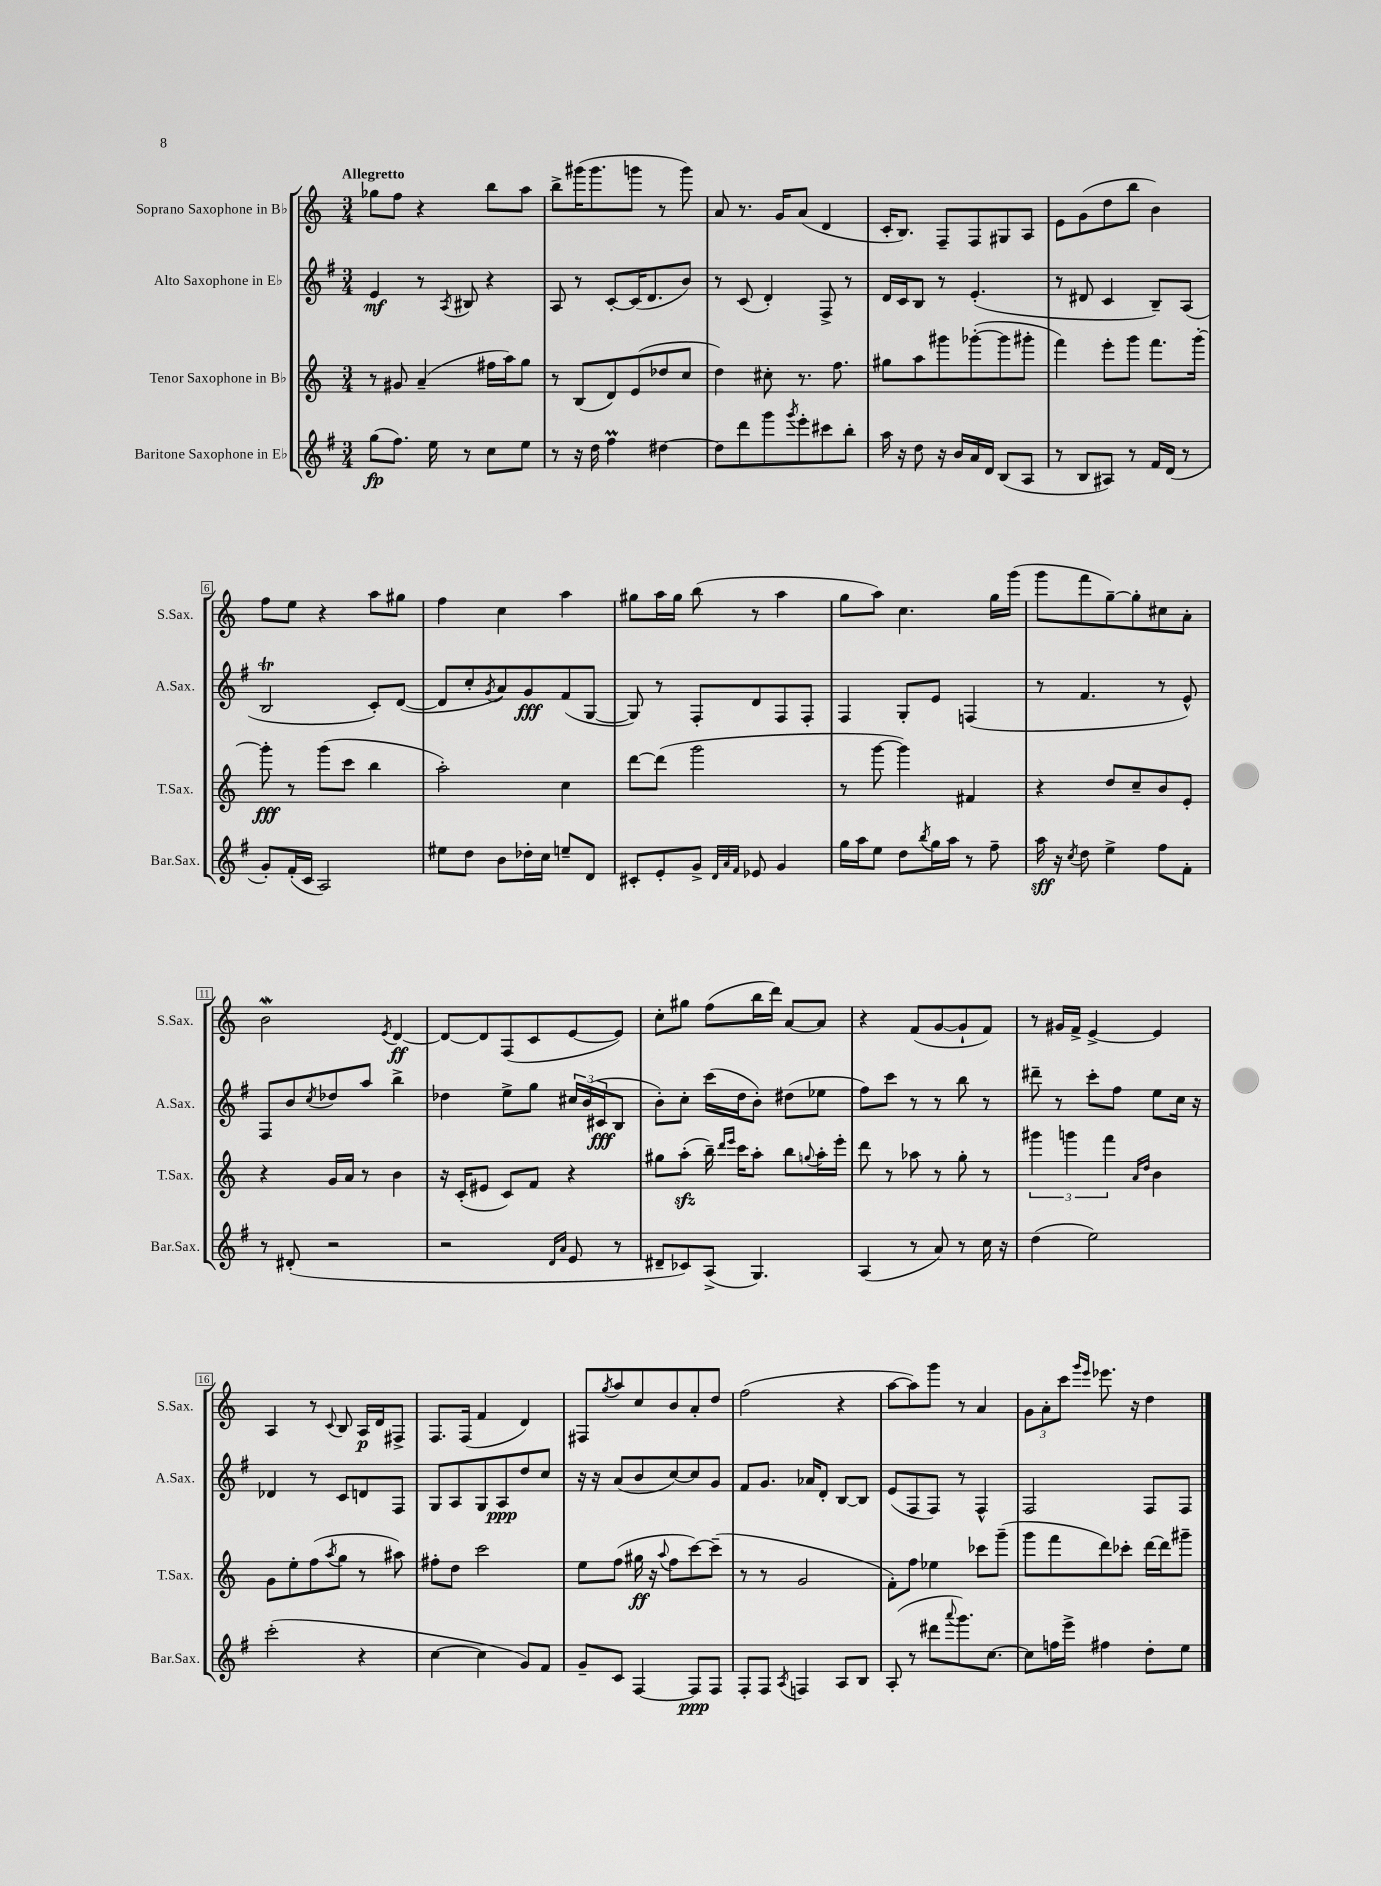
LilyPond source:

<<
\new StaffGroup <<
\new Staff = "s0" \with { instrumentName = "Soprano Saxophone in Bb" shortInstrumentName = "S.Sax." } {
    \clef treble \key c \major \numericTimeSignature \time 3/4 \tempo "Allegretto"
    ges''8 f''8 r4 b''8 a''8 |
    b''8-> gis'''16( gis'''8. g'''8 r8 g'''8) |
    a'8 r8. g'16 a'8( d'4 |
    c'16-. b8.) f8-- f8 gis8 a8 |
    e'8 g'8( d''8 b''8 b'4) |
    f''8 e''8 r4 a''8 gis''8 |
    f''4 c''4 a''4 |
    gis''8 a''16 gis''16 b''8( r8 a''4 |
    g''8 a''8) c''4. g''16 g'''16( |
    g'''8 f'''8 g''8~--) g''8-. cis''8 a'8-. |
    b'2\mordent \acciaccatura { e'8 } d'4~\ff |
    d'8~ d'8 f8( c'8 e'8~ e'8) |
    c''8-. gis''8 f''8( b''16 d'''16) a'8~ a'8 |
    r4 f'8( g'8~ g'8-! f'8) |
    r8 gis'16 f'16-> e'4~-> e'4 |
    a4 r8 \appoggiatura { c'8 } b8 a16\p d'16 fis8-> |
    f8. f16( f'4 d'4) |
    fis8 \acciaccatura { g''8 } a''8 c''8 b'8 a'8-. d''8 |
    f''2( r4 |
    a''8~ a''8) g'''8 r8 a'4 |
    \tuplet 3/2 { g'8 a'8-. c'''8 } \grace { g'''16 e'''16 } ees'''8. r16 d''4 \bar "|." |
}
\new Staff = "s1" \with { instrumentName = "Alto Saxophone in Eb" shortInstrumentName = "A.Sax." } {
    \clef treble \key g \major \numericTimeSignature \time 3/4
    e'4\mf r8 \acciaccatura { a8 } bis8 r4 |
    a8 r8 c'8~-. c'16( d'8. b'8) |
    r8 c'8( d'4-.) fis8-> r8 |
    d'16 c'16 b8 r8 e'4.-.( |
    r8 dis'8 c'4 b8--) a8( |
    b2\trill c'8-.) d'8~( |
    d'8 c''8-. \acciaccatura { g'8 } a'8) g'8\fff fis'8( g8~ |
    g8) r8 fis8-. d'8 fis8 fis8-. |
    fis4 g8-. e'8 f4( |
    r8 fis'4. r8 e'8-^) |
    fis8 b'8 \acciaccatura { c''8 } des''8 a''8 b''4-> |
    des''4 e''8-> g''8 \tuplet 3/2 { cis''16 b'16( cis'16\fff } b8 |
    b'8-.) c''8-. c'''16( d''16 b'8-.) dis''8( ees''8 |
    fis''8) c'''8 r8 r8 b''8 r8 |
    dis'''8-- r8 c'''8-. fis''8 e''8 c''16 r16 |
    des'4 r8 c'8 d'8 fis8 |
    g8 a8 g8 a8\ppp d''8 c''8 |
    r16 r16 a'8( b'8 c''8~) c''8 g'8 |
    fis'8 g'8. aes'16 d'8-. b8~ b8 |
    e'8( fis8 fis8) r8 fis4-^ |
    fis2 fis8 fis8 \bar "|." |
}
\new Staff = "s2" \with { instrumentName = "Tenor Saxophone in Bb" shortInstrumentName = "T.Sax." } {
    \clef treble \key c \major \numericTimeSignature \time 3/4
    r8 gis'8 a'4--( fis''16 a''16) g''8 |
    r8 b8( d'8) e'8( des''8 c''8 |
    d''4) cis''8-. r8. f''8. |
    gis''8 a''8 gis'''8 ges'''8~-.( ges'''8 gis'''8-. |
    f'''4) e'''8-. g'''8 f'''8. g'''16~-. |
    g'''8-.\fff r8 g'''8( c'''8 b''4 |
    a''2-.) c''4 |
    d'''8~ d'''8( g'''2 |
    r8 g'''8~ g'''4) fis'4 |
    r4 d''8 c''8-- b'8 e'8-. |
    r4 g'16 a'16 r8 b'4 |
    r16 c'16-.( eis'8 c'8) f'8 r4 |
    gis''8 a''8-.\sfz( b''16--) \grace { d'''16 e'''16 } c'''16 a''8-. b''8 \appoggiatura { g''8 } a''16-. e'''16-. |
    d'''8 r8 aes''8 r8 g''8-. r8 |
    \tuplet 3/2 { gis'''4 g'''4 f'''4 } \grace { a'16 d''16 } b'4 |
    g'8 e''8-. f''8( \acciaccatura { a''8 } g''8 r8 ais''8) |
    fis''8-. d''8 c'''2 |
    e''8 f''8( gis''16\ff r16 \appoggiatura { a''8 } f''8 c'''8~) c'''8--( |
    r8 r8 g'2 |
    f'8-.) f''8 ees''4 ces'''8 g'''8--( |
    g'''8 f'''8 d'''8) ces'''8-. d'''16~ d'''16 gis'''8-- \bar "|." |
}
\new Staff = "s3" \with { instrumentName = "Baritone Saxophone in Eb" shortInstrumentName = "Bar.Sax." } {
    \clef treble \key g \major \numericTimeSignature \time 3/4
    g''8\fp( fis''8.) e''16 r8 c''8 e''8 |
    r8 r16 d''16 fis''4\prall dis''4~ |
    dis''8 d'''8 g'''8 \acciaccatura { g'''8 } e'''8-. cis'''8 b''8-. |
    a''16 r16 d''8 r16 b'16 a'16 d'16 b8( a8 |
    r8 b8 ais8) r8 fis'16 d'16( r8 |
    g'8-.) fis'16-.( c'16 a2) |
    eis''8 d''8 b'8 des''16-. c''16 e''8-- d'8 |
    cis'8-. e'8-. g'8-> \grace { d'32 a'32 fis'32 } ees'8 g'4 |
    g''16 a''16 e''8 d''8 \acciaccatura { b''8 } g''16 a''16 r8 fis''8-- |
    a''16\sff r16 \acciaccatura { c''8 } d''8 e''4-> fis''8 fis'8-. |
    r8 dis'8-.( r2 |
    r2 \grace { d'16 a'16 } e'8 r8 |
    dis'8-- ces'8) a8->( g4.) |
    a4( r8 a'8) r8 c''16 r16 |
    d''4( e''2) |
    c'''2-.( r4 |
    c''4~ c''4 g'8) fis'8 |
    g'8-- c'8 fis4~ fis8\ppp fis8 |
    fis8-. fis8 \acciaccatura { a8 } f4 a8 b8 |
    a8-.( r8 dis'''8 \appoggiatura { a'''8 } g'''8.) c''8.~ |
    c''8 f''16 e'''16-> fis''4 d''8-. e''8 \bar "|." |
}
>>
>>
\layout { \context { \Score \override BarNumber.stencil = #(make-stencil-boxer 0.1 0.3 ly:text-interface::print) } }
